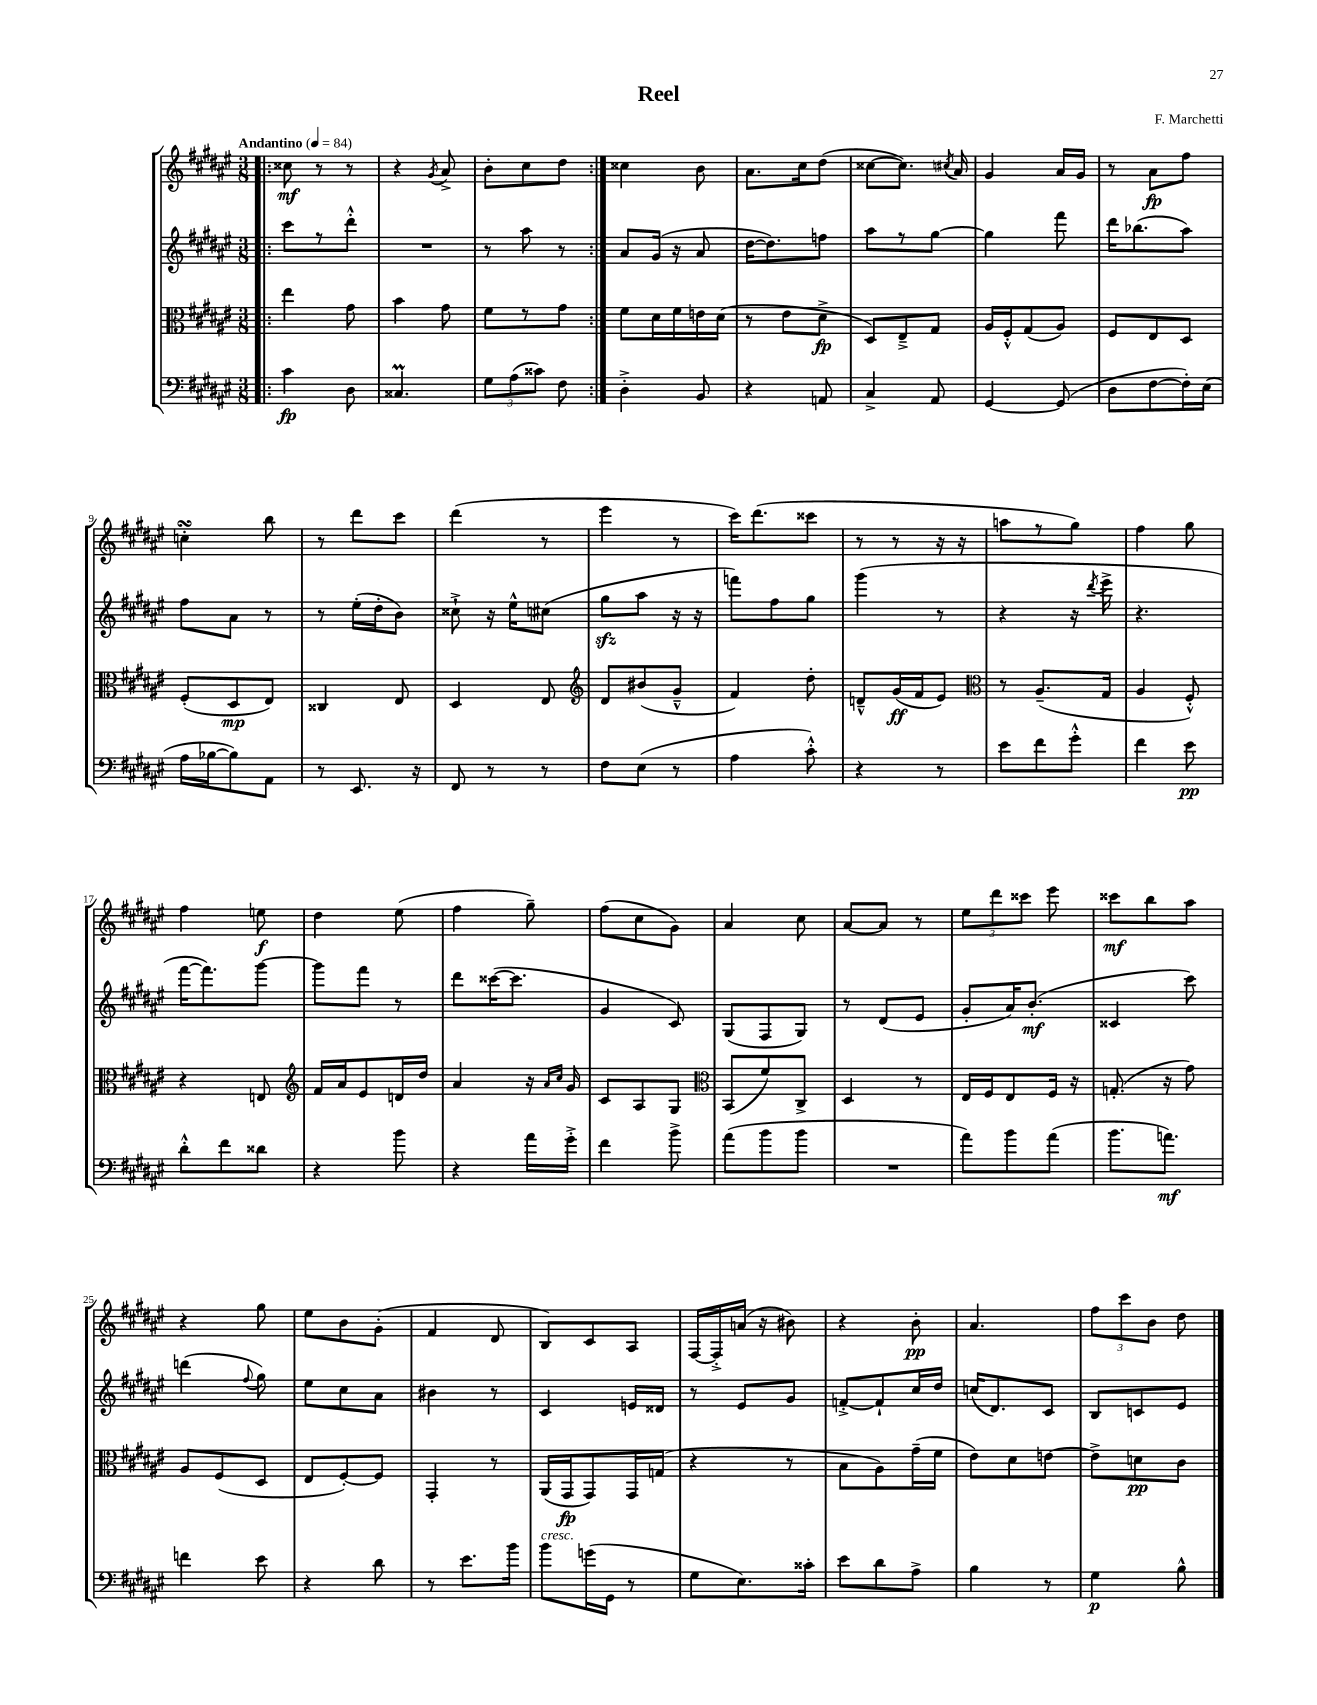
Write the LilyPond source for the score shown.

\header { title = "Reel" composer = "F. Marchetti" }
<<
\new StaffGroup <<
\new Staff = "s0" {
    \clef treble \key fis \major \numericTimeSignature \time 3/8 \tempo "Andantino" 4 = 84
    \autoBeamOff \repeat volta 2 { \bar ".|:" cisis''8\mf r8 r8 |
    r4 \acciaccatura { gis'8 } ais'8-> |
    b'8[-. cis''8 dis''8] | }
    cisis''4 b'8 |
    ais'8.[ cis''16 dis''8]( |
    cisis''8[~ cisis''8.]) \acciaccatura { cis''8 } ais'16 |
    gis'4 ais'16[ gis'16] |
    r8 ais'8[\fp fis''8] |
    c''4-.\turn b''8 |
    r8 dis'''8[ cis'''8] |
    dis'''4( r8 |
    eis'''4 r8 |
    cis'''16[) dis'''8.( cisis'''8] |
    r8 r8 r16 r16 |
    a''8[ r8 gis''8]) |
    fis''4 gis''8 |
    fis''4 e''8\f |
    dis''4 eis''8( |
    fis''4 gis''8--) |
    fis''8[( cis''8 gis'8]) |
    ais'4 cis''8 |
    ais'8[~ ais'8] r8 |
    \tuplet 3/2 { eis''8[ dis'''8 cisis'''8] } eis'''8 |
    cisis'''8[\mf b''8 ais''8] |
    r4 gis''8 |
    eis''8[ b'8 gis'8]-.( |
    fis'4 dis'8 |
    b8[) cis'8 ais8] |
    fis16[~ fis16-.-> a'16]( r16 bis'8) |
    r4 b'8-.\pp |
    ais'4. |
    \tuplet 3/2 { fis''8[ cis'''8 b'8] } dis''8 \bar "|." |
}
\new Staff = "s1" {
    \clef treble \key fis \major \numericTimeSignature \time 3/8
    \autoBeamOff \repeat volta 2 { \bar ".|:" cis'''8[ r8 dis'''8]-.-^ |
    R4. |
    r8 ais''8 r8 | }
    ais'8[ gis'16]( r16 ais'8 |
    dis''16[~ dis''8.) f''8] |
    ais''8[ r8 gis''8]~ |
    gis''4 fis'''8 |
    dis'''16[ bes''8.( ais''8]) |
    fis''8[ ais'8] r8 |
    r8 eis''16[-.( dis''16-. b'8]) |
    cisis''8-!-> r16 eis''16[-^ cis''8]( |
    gis''8[\sfz ais''8] r16 r16 |
    f'''8[) fis''8 gis''8] |
    gis'''4( r8 |
    r4 r16 \acciaccatura { dis'''8 } eis'''16-> |
    r4. |
    fis'''16[~ fis'''8.) gis'''8]~ |
    gis'''8[ fis'''8] r8 |
    dis'''8[ cisis'''16~( cisis'''8.] |
    gis'4 cis'8) |
    gis8[( fis8 gis8]) |
    r8 dis'8[( eis'8] |
    gis'8[-. ais'16) b'8.]-.\mf( |
    cisis'4 cis'''8) |
    d'''4( \appoggiatura { fis''8 } gis''8) |
    eis''8[ cis''8 ais'8] |
    bis'4 r8 |
    cis'4 e'16[ disis'16] |
    r8 eis'8[ gis'8] |
    f'8[~-.-> f'8-! cis''16 dis''16] |
    c''16[( dis'8.) cis'8] |
    b8[ c'8 eis'8] \bar "|." |
}
\new Staff = "s2" {
    \clef alto \key fis \major \numericTimeSignature \time 3/8
    \autoBeamOff \repeat volta 2 { \bar ".|:" eis''4 gis'8 |
    b'4 gis'8 |
    fis'8[ r8 gis'8] | }
    fis'8[ dis'16 fis'16 e'16 dis'16]( |
    r8 eis'8[ dis'8]->\fp |
    dis8[) eis8---> gis8] |
    ais16[ fis16-.-^ gis8( ais8]) |
    fis8[ eis8 dis8] |
    fis8[-.( dis8\mp eis8]) |
    cisis4 eis8 |
    dis4 eis8 |
    \clef treble dis'8[ bis'8( gis'8]---^ |
    fis'4) dis''8-. |
    d'8[---^ gis'16\ff( fis'16 eis'8]) |
    \clef alto r8 ais8.[--( gis16] |
    ais4 fis8-.-^) |
    r4 e8 |
    \clef treble fis'16[ ais'16 eis'8 d'16 dis''16] |
    ais'4 r16 \grace { ais'16[ cis''16] } gis'16 |
    cis'8[ ais8 gis8] |
    \clef alto b,8[( fis'8) cis8]-> |
    dis4 r8 |
    eis16[ fis16 eis8 fis16] r16 |
    g8.-.( r16 gis'8) |
    ais8[ fis8( dis8] |
    eis8[ fis8~-.) fis8] |
    gis,4-. r8 |
    ais,16[( gis,16\fp gis,8) gis,16 g16]( |
    r4 r8 |
    b8[ ais8) gis'16--( fis'16] |
    eis'8[) dis'8 e'8]~ |
    e'8[-> d'8\pp cis'8] \bar "|." |
}
\new Staff = "s3" {
    \clef bass \key fis \major \numericTimeSignature \time 3/8
    \autoBeamOff \repeat volta 2 { \bar ".|:" cis'4\fp dis8 |
    cisis4.\prall |
    \tuplet 3/2 { gis8[ ais8( cisis'8]) } fis8 | }
    dis4-.-> b,8 |
    r4 a,8 |
    cis4-> ais,8 |
    gis,4~ gis,8( |
    dis8[ fis8~ fis16-.) eis16]( |
    ais16[ bes16~ bes8) ais,8] |
    r8 eis,8. r16 |
    fis,8 r8 r8 |
    fis8[ eis8]( r8 |
    ais4 cis'8-.-^) |
    r4 r8 |
    eis'8[ fis'8 gis'8]-.-^ |
    fis'4 eis'8\pp |
    dis'8[-.-^ fis'8 disis'8] |
    r4 b'8 |
    r4 ais'16[ gis'16]-.-> |
    fis'4 b'8-> |
    ais'8[( b'8 b'8] |
    R4. |
    ais'8[) b'8 ais'8]( |
    b'8.[ a'8.]\mf) |
    f'4 eis'8 |
    r4 dis'8 |
    r8 eis'8.[ b'16] |
    b'8[^\markup { \italic "cresc." } g'16( gis,16] r8 |
    gis8[ eis8.) cisis'16]-. |
    eis'8[ dis'8 ais8]-> |
    b4 r8 |
    gis4\p b8-^ \bar "|." |
}
>>
>>
